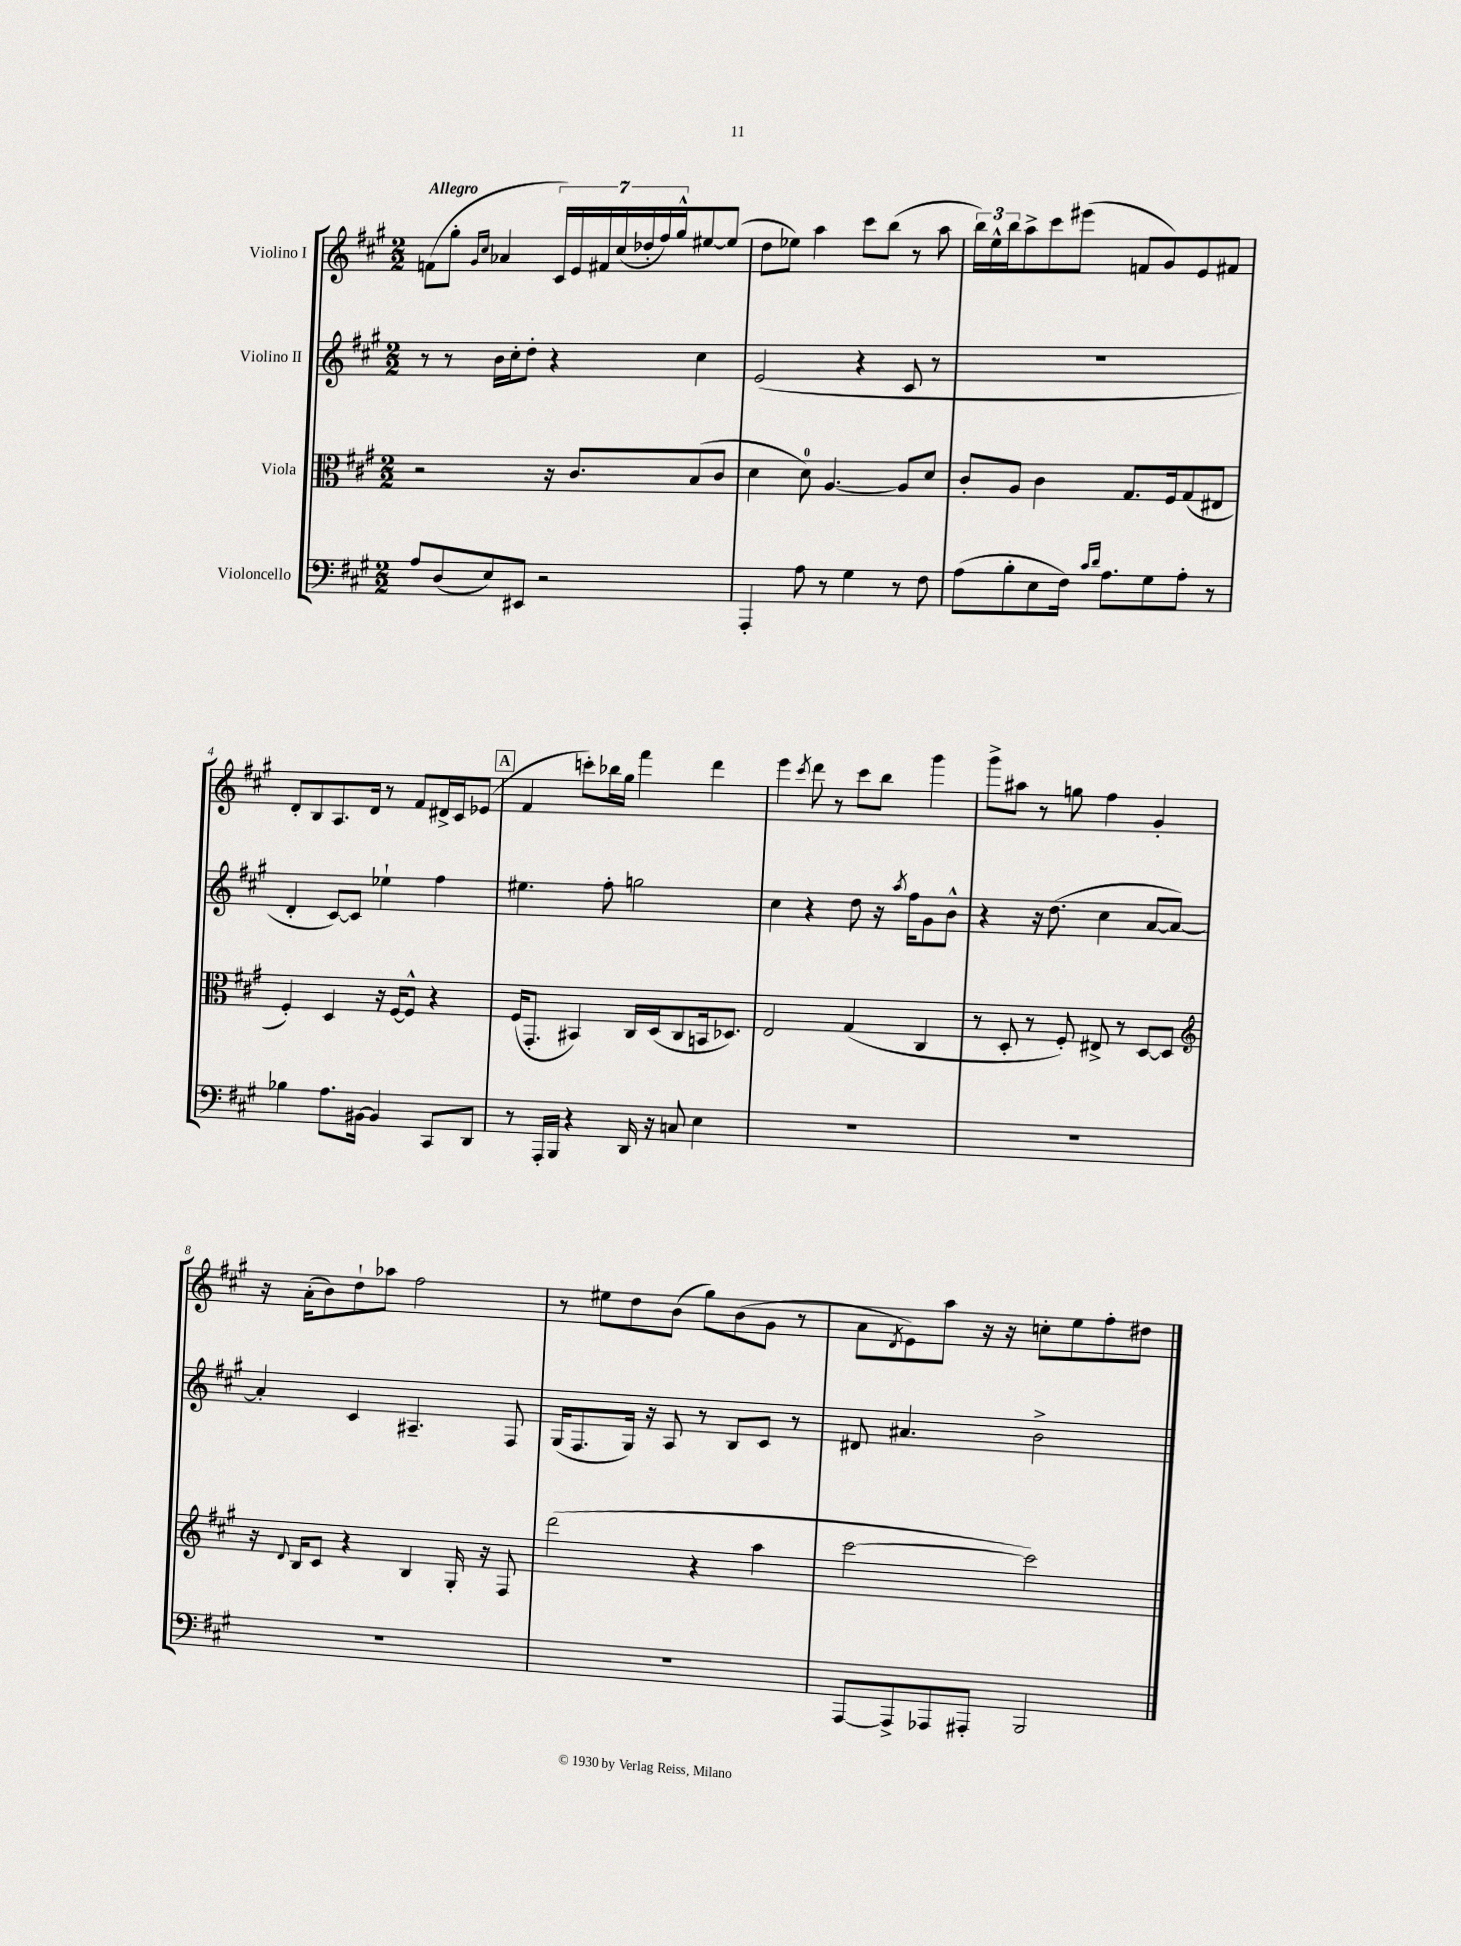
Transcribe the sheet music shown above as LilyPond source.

<<
\new StaffGroup <<
\new Staff = "s0" \with { instrumentName = "Violino I" } {
    \clef treble \key a \major \numericTimeSignature \time 2/2 \tempo "Allegro"
    f'8( gis''8-. \grace { gis'16 cis''16 } aes'4 \tuplet 7/4 { cis'16) e'16 fis'16 cis''16( des''16-. fis''16) gis''16-^ } eis''8~ eis''8( |
    d''8 ees''8) a''4 cis'''8 b''8( r8 a''8 |
    \tuplet 3/2 { b''16) e''16-^ b''16 } a''8-> cis'''8 eis'''8( f'8 gis'8) e'8 fis'8 |
    d'8-. b8 a8. d'16 r8 fis'8 dis'16-> cis'16 ees'8( |
    \mark \markup { \box "A" } fis'4 c'''8-.) bes''16 gis''16 fis'''4 d'''4 |
    e'''4 \acciaccatura { cis'''8 } d'''8 r8 cis'''8 b''8 gis'''4 |
    gis'''8-> ais''8 r8 g''8 fis''4 gis'4-. |
    r16 a'16-.( b'8) d''8-! aes''8 fis''2 |
    r8 eis''8 d''8 b'8( gis''8) b'8( gis'8 r8 |
    a'8 \acciaccatura { d'8 } e'8) a''8 r16 r16 c''8-. e''8 fis''8-. dis''8 \bar "|." |
}
\new Staff = "s1" \with { instrumentName = "Violino II" } {
    \clef treble \key a \major \numericTimeSignature \time 2/2
    r8 r8 b'16 cis''16-. d''8-. r4 cis''4 |
    e'2( r4 cis'8 r8 |
    R1 |
    d'4-. cis'8~) cis'8 ees''4-! fis''4 |
    \mark \markup { \box "A" } eis''4. fis''8-. g''2 |
    cis''4 r4 d''8 r16 \acciaccatura { a''8 } fis''16 gis'8 b'8-^ |
    r4 r16 d''8.( cis''4 a'8~ a'8~) |
    a'4-. cis'4 ais4.-- fis8 |
    gis16( fis8. gis16) r16 a8 r8 b8 cis'8 r8 |
    dis'8 ais'4. b'2-> \bar "|." |
}
\new Staff = "s2" \with { instrumentName = "Viola" } {
    \clef alto \key a \major \numericTimeSignature \time 2/2
    r2 r16 cis'8. b8( cis'8 |
    d'4 d'8-0) a4.~ a8 d'8 |
    cis'8-. a8 cis'4 gis8. fis16 gis8( eis8 |
    fis4-.) d4 r16 fis16~ fis8-^ r4 |
    \mark \markup { \box "A" } fis16( gis,8.-. bis,4) cis16 d16( cis8 b,16 des8.) |
    e2 gis4( cis4 |
    r8 d8-. r8 fis8-.) eis8-> r8 d8~ d8 |
    \clef treble r16 \appoggiatura { d'8 } b16 cis'8 r4 b4 gis16-. r16 fis8 |
    d'''2( r4 a''4 |
    cis'''2~ cis'''2) \bar "|." |
}
\new Staff = "s3" \with { instrumentName = "Violoncello" } {
    \clef bass \key a \major \numericTimeSignature \time 2/2
    a8 d8( e8) eis,8 r2 |
    a,,4-. a8 r8 gis4 r8 fis8 |
    a8( b8-. e8 fis16) \grace { cis'16 d'16 } a8. gis8 a8-. r8 |
    bes4 a8. bis,16~ bis,4 cis,8 d,8 |
    \mark \markup { \box "A" } r8 a,,16-. b,,16 r4 d,16 r16 c8 e4 |
    R1 |
    R1 |
    R1 |
    R1 |
    a,,8~ a,,8-> aes,,8 ais,,8-. b,,2 \bar "|." |
}
>>
>>
